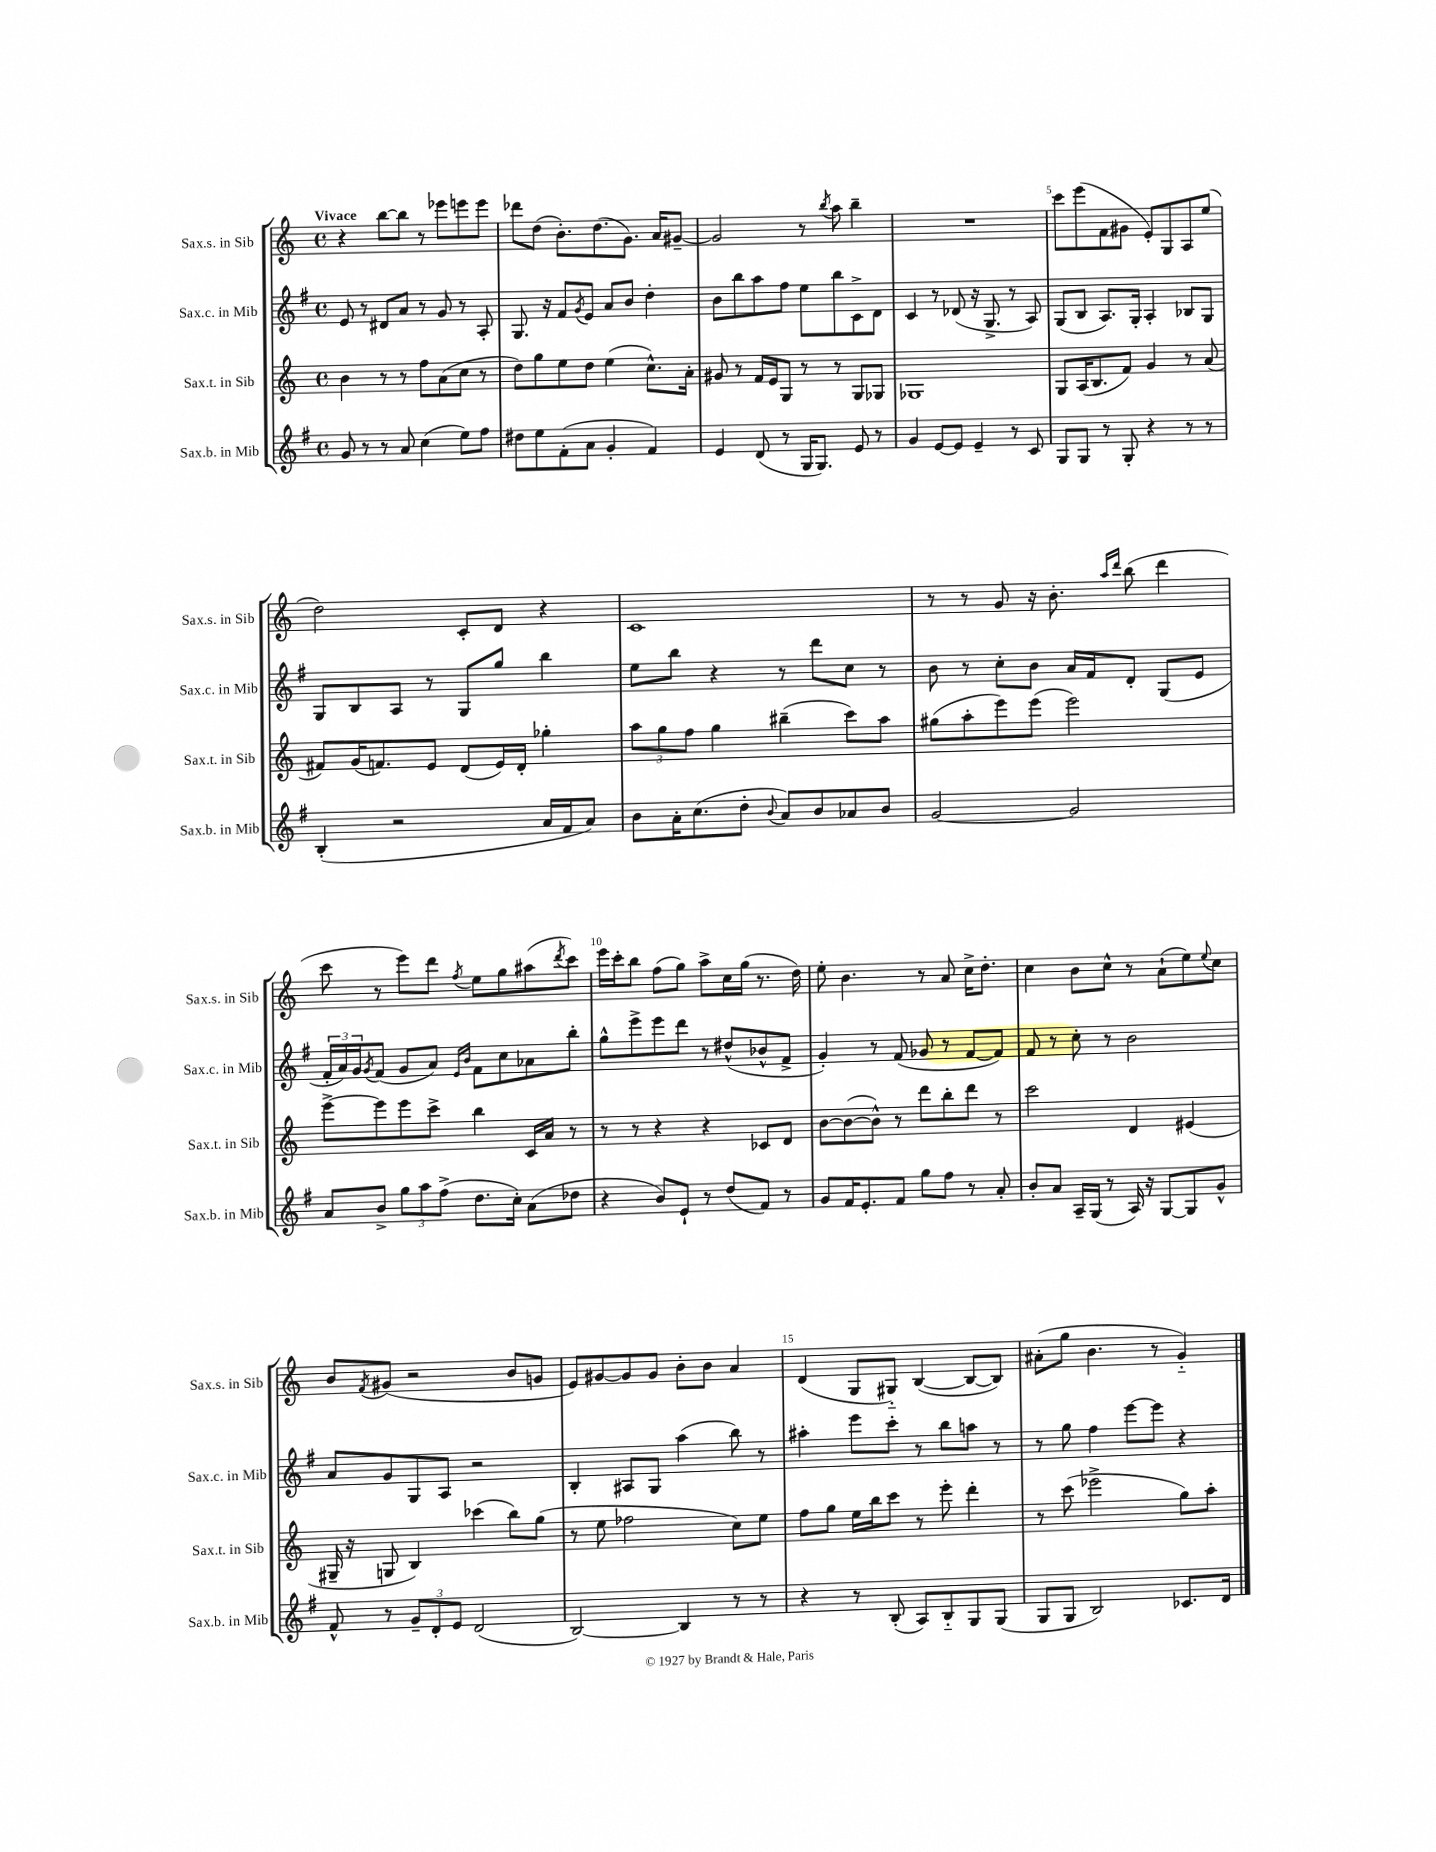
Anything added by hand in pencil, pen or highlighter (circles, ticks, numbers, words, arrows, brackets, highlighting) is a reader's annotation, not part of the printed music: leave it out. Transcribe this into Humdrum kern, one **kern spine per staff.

**kern	**kern	**kern	**kern
*part4	*part3	*part2	*part1
*staff4	*staff3	*staff2	*staff1
*I"Sax.b. in Mib	*I"Sax.t. in Sib	*I"Sax.c. in Mib	*I"Sax.s. in Sib
*I'Sax.b. in Mib	*I'Sax.t. in Sib	*I'Sax.c. in Mib	*I'Sax.s. in Sib
*clefG2	*clefG2	*clefG2	*clefG2
*k[f#]	*k[]	*k[f#]	*k[]
*M4/4	*M4/4	*M4/4	*M4/4
*met(c)	*met(c)	*met(c)	*met(c)
=1	=1	=1	=1
!	!	!	!LO:TX:a:B:t=Vivace
8g/	4b\	8e/	4r
8r	.	8r	.
8r	8r	8d#X/L	[8bb\L
8a/	8r	8a/J	8bb\J]
(4cc\	8ff\L	8r	8r
.	(8a\	8g/	8eee-X\L
8ee\L)	8cc\J	8r	8eeen\
8ff#\J	8r	8A'/	8eee\J
=2	=2	=2	=2
8dd#X\L	8dd\L)	8.G/	8ddd-X\L
8ee\	8gg\	.	(8dd\J
.	.	16r	.
(8f#'\	8ee\	8f#/L	8.b'\L)
.	.	8qg/	.
8a\J	8dd\J	8e/J	.
.	.	.	(8.dd\
4g'/	(4ee\	8a/L	.
.	.	8b/J	8.g\J)
4f#/)	8.cc^^\L)	4dd'\	.
.	.	.	16a/KL
.	.	.	[8g#X~/J
.	16a'\Jk	.	.
=3	=3	=3	=3
4e/	8g#X/	8b\L	2g#/]
.	8r	8bb\	.
(8d/	16f/LL	8aa\	.
.	16e/J	.	.
8r	8G/J	8ff#\J	.
16G/KL	8r	8ee\L	8r
8.G/J)	.	.	.
.	.	.	8qbb/
.	8r	8bb\	8aa\
8e/	8G/L	8c^\	4bb~\
8r	8G-X/J	8d\J	.
=4	=4	=4	=4
4g/	1G-X	4c/	1r
[8e/L	.	8r	.
8e/J]	.	(8d-X/	.
4e~/	.	16r	.
.	.	8.G^/	.
8r	.	8r	.
8c/	.	8A/)	.
=5	=5	=5	=5
8G/L	8G/L	(8G/L	8ccc\L
8G/J	(16A/K	8B/J	(8eee\
.	8.B/	.	.
8r	.	8.A/L)	8f\
8G'/	8f/J)	.	8g#X\J
.	.	16G'/Jk	.
4r	4g/	4A'/	8e'/L)
.	.	.	8G/
8r	8r	8B-X/L	8A/
8r	(8a/	8G/J	(8ee/J
!!LO:LB:g=z
=6	=6	=6	=6
(4B'/	8f#X/L)	8G/L	2dd\)
.	(16g/K	8B/	.
.	8.fn/)	.	.
2r	.	8A/J	.
.	8e/J	8r	.
.	(8d/L	8G/L	8c'/L
.	16e/L)	8gg/J	8d/J
.	16d'/JJ	.	.
16a/LL	4gg-X'\	4bb\	4r
16f#/J	.	.	.
8a/J)	.	.	.
=7	=7	=7	=7
8b\L	12aa\L	8ee\L	1c
.	12gg\	.	.
16a'\K	.	8bb\J	.
.	12ff\J	.	.
(8.cc\	.	.	.
.	4gg\	4r	.
8dd'\J	.	.	.
8qqb/	.	.	.
8a/L)	(4bb#X~\	8r	.
8b/	.	8ddd\L	.
8a-X/	8ccc\L)	8cc\J	.
8b/J	8aa\J	8r	.
=8	=8	=8	=8
[2g/	(8gg#X\L	8b\	8r
.	8aa'\	8r	8r
.	8eee\)	8cc'\L	8g/
.	(8eee\J	8b\J	16r
.	.	.	8.b'\
2g/]	2eee\)	16a/LL	.
.	.	16f#/J	.
.	.	.	16qqaa/LL
.	.	.	16qqddd/JJ
.	.	8d'/J	(8bb\
.	.	(8G/L	4ddd\
.	.	8e/J	.
!!LO:LB:g=z
=9	=9	=9	=9
8a/L	[8eee^\L	24f#'/LL	8ccc\
.	.	24a/)	.
.	.	24g/J	.
.	.	8qg/	.
8b^/J	8eee\]	(8f#/J	8r
12gg\L	8eee\	8g/L	8eee\L)
12aa\	.	.	.
.	8ccc^\J	8a/J)	8ddd\J
(12ff#^\J	.	.	.
.	.	16qqe/LL	.
.	.	16qqb/JJ	8qff/
8.dd\L	4bb\	8f#\L	8ee\L
.	.	8cc\	8gg\
16cc'\Jk)	.	.	.
(8a\L	16c/LL	8a-X\	(8aa#X\
.	16a/JJ	.	.
.	.	.	8qddd/
8dd-X\J	8r	8bb'\J	8ccc\J)
=10	=10	=10	=10
4r	8r	8gg^^\L	16eee\LL
.	.	.	16ccc'\J
.	8r	8eee^\	8bb\J
8b/L)	4r	8eee\	(8ff\L
8e`/J	.	8ddd\J	8gg\J)
8r	4r	8r	8aa^\L
(8dd/L	.	(8dd#X^^/L	16cc\L
.	.	.	(16gg\JJ
8f#/J)	8c-X/L	8b-X^^/	8.r
8r	8d/J	8f#^/J	.
.	.	.	16dd\)
=11	=11	=11	=11
8g/L	[8b\L	4g'/)	8ee'\
16f#/K	(8b\_	.	4.b\
8.e'/	.	.	.
.	8b^^\J])	8r	.
8f#/J	8r	(8f#/	.
8gg\L	8ddd\L	8g-X/	8r
8ff#\J	8bb'\	8r	8a/
8r	8ddd\J	[8f#/L	16cc^\KL
.	.	.	8.dd'\J
8a'/	8r	8f#/J])	.
=12	=12	=12	=12
8b'/L	2ccc\	8f#/	4cc\
8a/J	.	8r	.
16A~/LL	.	8cc'\	8b\L
(16G/JJ	.	.	.
8r	.	8r	8cc^^\J
16A/)	4d/	2b\	8r
16r	.	.	.
[8G/L	.	.	(8a`\L
8G/]	(4e#X/	.	8ee\)
.	.	.	8qqee/
8g^^/J	.	.	8cc\J
!!LO:LB:g=z
=13	=13	=13	=13
8f#^^/	16G#X~/	8a/L	8b/L
.	16r	.	.
.	.	.	8qf/
8r	8Gn/	8g/	(8g#X/J
12g~/L	4B/)	8G/	2r
12d'/	.	.	.
.	.	8A/J	.
12e/J	.	.	.
(2d/	(4ccc-X\	2r	.
.	8bb\L)	.	8b/L
.	(8gg\J	.	8gn/J
=14	=14	=14	=14
[2B/)	8r	4B'/	8e/L)
.	8ee\	.	[8g#X/
.	2ff-X\	8A#X/L	8g#/]
.	.	8G/J	8g#/J
4B/]	.	(4aa\	8b'\L
.	.	.	8b\J
8r	8cc\L)	8bb\)	4a/
8r	8ee\J	8r	.
=15	=15	=15	=15
4r	8ff\L	4aa#X'\	(4d/
.	8gg\J	.	.
8r	16ee\LL	8eee\L	8G/L
.	16bb\J	.	.
(8B'/	8ccc\J	8ccc'\J	8G#X/J)
8A/L)	8r	8r	([4B/
8B/	8eee'\	8bb\L	.
8G/	4ddd'\	8aan\J	8B/L_
(8G/J	.	8r	8B/J])
=16	=16	=16	=16
8G/L	8r	8r	(8a#X'\L
8G/J	(8ccc\	8gg\	8gg\J
2B/)	2eee-X^\	4ff#\	4.b\
.	.	[8eee\L	.
.	.	8eee\J]	8r
8.c-X/L	8gg\L)	4r	4g/)
.	8aa'\J	.	.
16d/Jk	.	.	.
==	==	==	==
*-	*-	*-	*-
